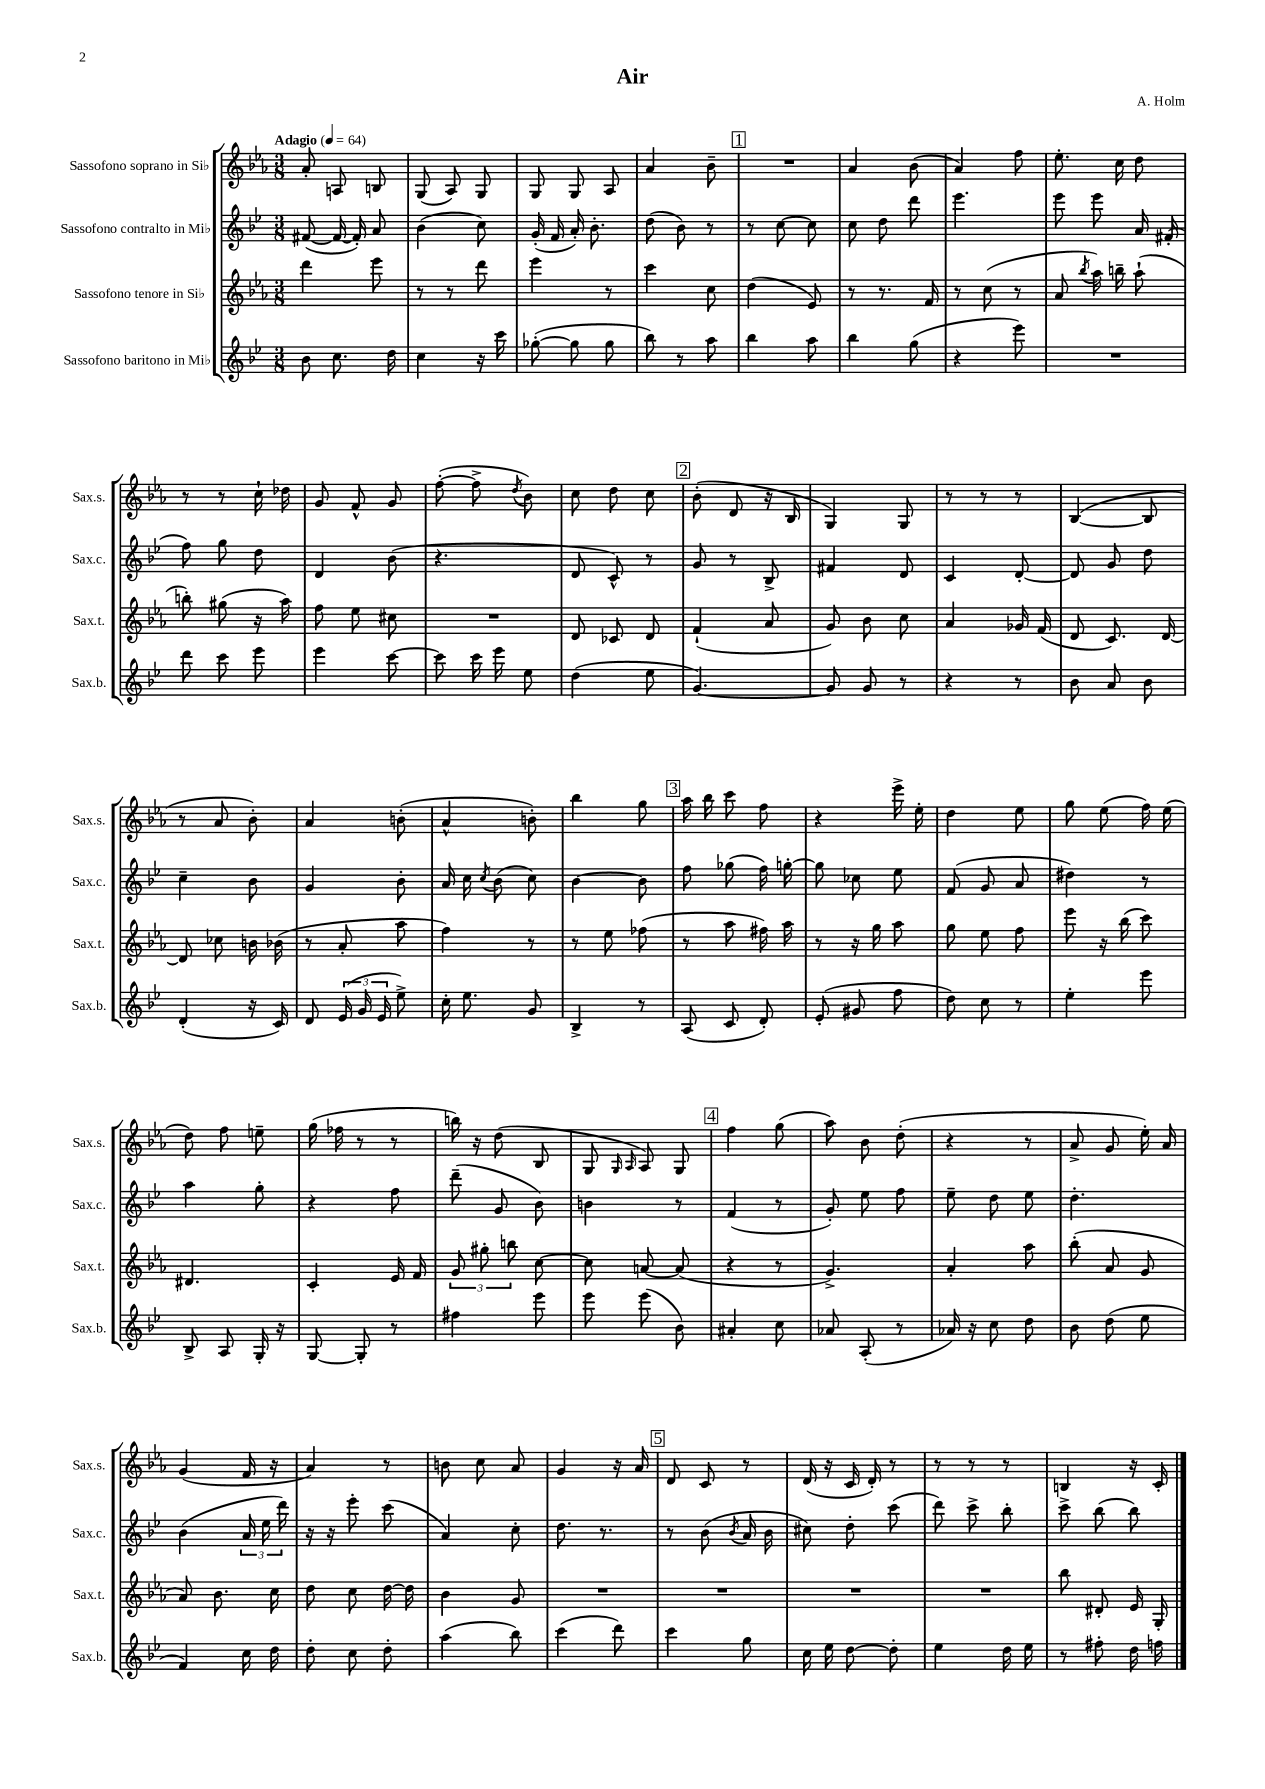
\header { title = "Air" composer = "A. Holm" }
<<
\new StaffGroup <<
\new Staff = "s0" \with { instrumentName = "Sassofono soprano in Sib" shortInstrumentName = "Sax.s." } {
    \clef treble \key ees \major \numericTimeSignature \time 3/8 \tempo "Adagio" 4 = 64
    \autoBeamOff aes'8-. a8 b8 |
    g8( aes8) g8 |
    g8 g8 aes8 |
    aes'4 bes'8-- |
    \mark \markup { \box "1" } R4. |
    aes'4 bes'8( |
    aes'4) f''8 |
    ees''8.-. c''16 d''8 |
    r8 r8 c''16-! des''16 |
    g'8 f'8-^ g'8 |
    f''8~-.( f''8-> \acciaccatura { d''8 } bes'8) |
    c''8 d''8 c''8 |
    \mark \markup { \box "2" } bes'8-.( d'8 r16 bes16 |
    g4) g8 |
    r8 r8 r8 |
    bes4~( bes8 |
    r8 aes'8 bes'8-.) |
    aes'4 b'8-.( |
    aes'4-^ b'8-.) |
    bes''4 g''8 |
    \mark \markup { \box "3" } aes''16 bes''16 c'''8 f''8 |
    r4 ees'''16-> ees''16-. |
    d''4 ees''8 |
    g''8 ees''8( f''16) ees''16( |
    d''8) f''8 e''8-- |
    g''16( fes''16 r8 r8 |
    b''16) r16 d''8( bes8 |
    g8 \grace { g16 aes16 } aes8) g8 |
    \mark \markup { \box "4" } f''4 g''8( |
    aes''8) bes'8 d''8-.( |
    r4 r8 |
    aes'8-> g'8 ees''16-.) aes'16 |
    g'4( f'16 r16 |
    aes'4) r8 |
    b'8 c''8 aes'8 |
    g'4 r16 aes'16 |
    \mark \markup { \box "5" } d'8 c'8 r8 |
    d'16( r16 c'16 d'16-.) r8 |
    r8 r8 r8 |
    b4 r16 c'16-. \bar "|." |
}
\new Staff = "s1" \with { instrumentName = "Sassofono contralto in Mib" shortInstrumentName = "Sax.c." } {
    \clef treble \key bes \major \numericTimeSignature \time 3/8
    \autoBeamOff fis'8~( fis'16~ fis'16-.) a'8 |
    bes'4( c''8) |
    g'16-.( f'16 a'16-.) bes'8.-. |
    d''8( bes'8) r8 |
    \mark \markup { \box "1" } r8 c''8~ c''8 |
    c''8 d''8 d'''8 |
    ees'''4. |
    ees'''8 ees'''8 a'16 fis'16-.( |
    f''8) g''8 d''8 |
    d'4 bes'8( |
    r4. |
    d'8 c'8-^) r8 |
    \mark \markup { \box "2" } g'8 r8 bes8-> |
    fis'4 d'8 |
    c'4 d'8~-. |
    d'8 g'8 d''8 |
    c''4-- bes'8 |
    g'4 bes'8-. |
    a'16 c''16 \acciaccatura { c''8 } bes'8( c''8) |
    bes'4~ bes'8 |
    \mark \markup { \box "3" } f''8 ges''8( f''16) g''16~-. |
    g''8 ces''8 ees''8 |
    f'8( g'8 a'8 |
    dis''4) r8 |
    a''4 g''8-. |
    r4 f''8 |
    d'''8--( g'8 bes'8) |
    b'4 r8 |
    \mark \markup { \box "4" } f'4( r8 |
    g'8-.) ees''8 f''8 |
    ees''8-- d''8 ees''8 |
    d''4.-. |
    bes'4( \tuplet 3/2 { a'16 ees''16 d'''16) } |
    r16 r16 ees'''8-. c'''8( |
    a'4) c''8-. |
    d''8. r8. |
    \mark \markup { \box "5" } r8 bes'8( \acciaccatura { bes'8 } a'16 bes'16 |
    cis''8) d''8-. c'''8( |
    d'''8) c'''8-> bes''8-. |
    c'''8-> bes''8( bes''8) \bar "|." |
}
\new Staff = "s2" \with { instrumentName = "Sassofono tenore in Sib" shortInstrumentName = "Sax.t." } {
    \clef treble \key ees \major \numericTimeSignature \time 3/8
    \autoBeamOff d'''4 ees'''8 |
    r8 r8 d'''8 |
    ees'''4 r8 |
    c'''4 c''8 |
    \mark \markup { \box "1" } d''4( ees'8) |
    r8 r8. f'16 |
    r8 c''8( r8 |
    aes'8 \acciaccatura { bes''8 } aes''16) b''16-- aes''8-!( |
    b''8-.) gis''8( r16 aes''16) |
    f''8 ees''8 cis''8 |
    R4. |
    d'8 ces'8 d'8 |
    \mark \markup { \box "2" } f'4-!( aes'8 |
    g'8) bes'8 c''8 |
    aes'4 ges'16 f'16( |
    d'8 c'8.) d'16~ |
    d'8 ces''8 b'16 bes'16( |
    r8 aes'8-. aes''8 |
    f''4) r8 |
    r8 ees''8 fes''8( |
    \mark \markup { \box "3" } r8 aes''8 fis''16) aes''16 |
    r8 r16 g''16 aes''8 |
    g''8 ees''8 f''8 |
    ees'''8 r16 bes''16( c'''8) |
    dis'4. |
    c'4-. ees'16 f'16 |
    \tuplet 3/2 { g'8 gis''8-. b''8 } c''8~ |
    c''8 a'8~ a'8( |
    \mark \markup { \box "4" } r4 r8 |
    g'4.->) |
    aes'4-. aes''8 |
    bes''8-.( aes'8 g'8 |
    aes'8) bes'8. c''16 |
    d''8 c''8 d''16~ d''16 |
    bes'4 g'8 |
    R4. |
    \mark \markup { \box "5" } R4. |
    R4. |
    R4. |
    bes''8 dis'8-. ees'16 g16-. \bar "|." |
}
\new Staff = "s3" \with { instrumentName = "Sassofono baritono in Mib" shortInstrumentName = "Sax.b." } {
    \clef treble \key bes \major \numericTimeSignature \time 3/8
    \autoBeamOff bes'8 c''8. d''16 |
    c''4 r16 c'''16 |
    ges''8~-.( ges''8 ges''8 |
    bes''8) r8 a''8 |
    \mark \markup { \box "1" } bes''4 a''8 |
    bes''4 g''8( |
    r4 ees'''8) |
    R4. |
    d'''8 c'''8 ees'''8 |
    ees'''4 c'''8~ |
    c'''8 c'''16 ees'''16 ees''8 |
    d''4( ees''8 |
    \mark \markup { \box "2" } g'4.~) |
    g'8 g'8 r8 |
    r4 r8 |
    bes'8 a'8 bes'8 |
    d'4-.( r16 c'16) |
    d'8 \tuplet 3/2 { ees'16( g'16 ees'16 } ees''8->) |
    c''16-. ees''8. g'8 |
    bes4-> r8 |
    \mark \markup { \box "3" } a8( c'8 d'8-.) |
    ees'8-.( gis'8 f''8 |
    d''8) c''8 r8 |
    ees''4-. ees'''8 |
    bes8-> a8 g16-. r16 |
    g8~ g8-. r8 |
    fis''4 ees'''8 |
    ees'''8 ees'''8( bes'8) |
    \mark \markup { \box "4" } ais'4-. c''8 |
    aes'8 a8-.( r8 |
    aes'16) r16 c''8 d''8 |
    bes'8 d''8( ees''8 |
    f'4) c''16 d''16 |
    d''8-. c''8 d''8-. |
    a''4( bes''8) |
    c'''4( d'''8) |
    \mark \markup { \box "5" } c'''4 g''8 |
    c''16 ees''16 d''8~ d''8-. |
    ees''4 d''16 ees''16 |
    r8 fis''8-. d''16 f''16 \bar "|." |
}
>>
>>
\layout { \context { \Score \remove "Bar_number_engraver" } }
